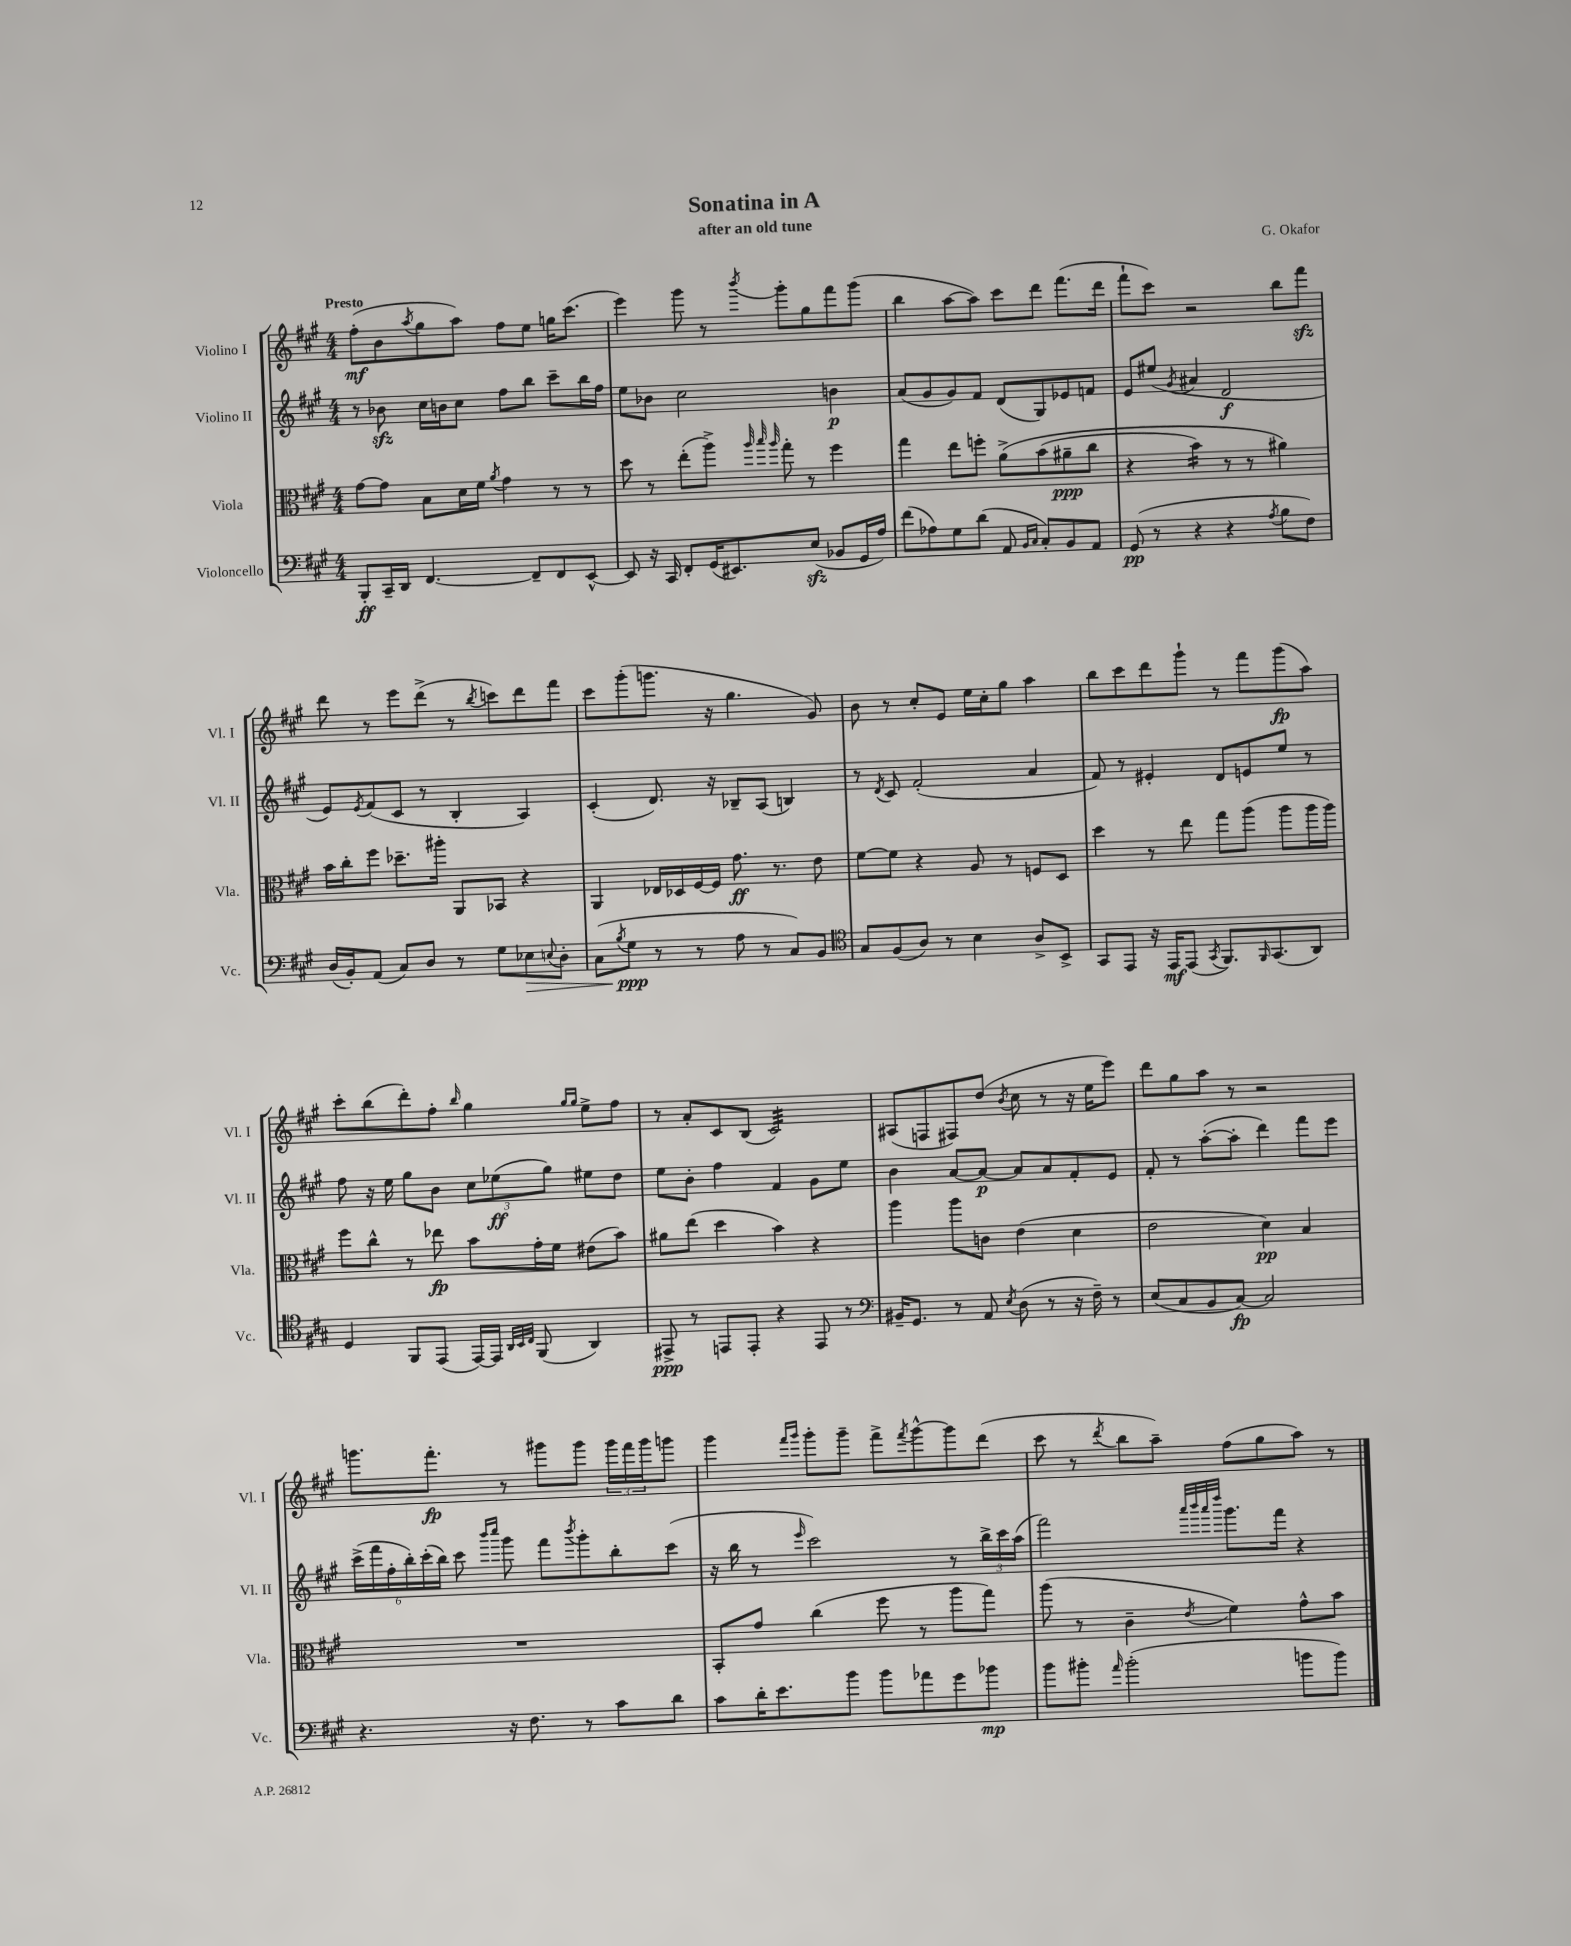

**kern	**kern	**kern	**kern
*staff4	*staff3	*staff2	*staff1
*clefF4	*clefC3	*clefG2	*clefG2
*k[f#c#g#]	*k[f#c#g#]	*k[f#c#g#]	*k[f#c#g#]
*M4/4	*M4/4	*M4/4	*M4/4
8BBB'	[8g#	8r	(8ff#'
16CC#~	8g#]	8b-	8b
16DD	.	.	.
.	.	.	8qaa
[4.FF#	8B	16cc#	8gg#
.	.	16b	.
.	16d	8cc#	8aa)
.	16f#	.	.
.	8qa	.	.
.	4g#	8ff#	8ff#
8FF#~]	.	8bb	8ee
8FF#	8r	8ccc#~	16gg
.	.	.	(8.ccc#
[8EE^^	8r	16bb	.
.	.	16ff#	.
=	=	=	=
8EE]	8dd	8ee	4eee)
16r	8r	8b-	.
16CC#	.	.	.
8FF#'	(8ee'	2cc#	8ggg#
(16GG#	8aa^)	.	8r
8.EE#)	.	.	.
.	32qqaa	.	.
.	32qqbb	.	.
.	32qqaa	.	8qbbb
.	8gg#'	.	8ggg#'
(8E	8r	.	8gg#
8BB-	4ff#	4b	8fff#
16GG#	.	.	(8ggg#
16A)	.	.	.
=	=	=	=
(8f#	4gg#	(8a	4bb
8A-)	.	8g#	.
8G#	8ee	8g#)	[8aa
(8d	8ff'	8f#	8aa])
8AA	&(8a^	(8d	8ccc#
16qqBB	.	.	.
16qqC#	.	.	.
8C#')	(8b	8G#)	8ddd
8BB	8a#~	8e-	(8.fff#
8AA	8cc#	8f	.
.	.	.	16ddd
=	=	=	=
(8GG#	4r	8e	8fff#`
8r	.	(8ee#	8ccc#)
.	.	8qg#	.
4r	4b)	4a#	2r
4r	8r	2d	.
.	8r	.	.
8qA	.	.	.
8B	4a#&)	.	8bb
8F#)	.	.	8fff#
=	=	=	=
(16D	16b	8e)	8ddd
16BB')	16cc#'	.	.
.	.	8qe	.
(8AA	8ff#	(8f#	8r
8C#)	8.dd-~	8c#	8eee
8D	.	8r	(8ddd^
.	16aa#'	.	.
8r	8AA	4B'	8r
.	.	.	8qbb
8G#	8BB-	.	8ccc)
8E-	4r	4A)	8ddd
8qqE	.	.	.
8D'	.	.	8fff#
=	=	=	=
(8C#	4AA	(4c#'	8ccc#
8qB	.	.	.
8G#	.	.	(8ggg#'
8r	16E-	8.d)	8.ggg
.	16D-	.	.
8r	[16F#	.	.
.	16F#]	16r	16r
8A	8.g#	8B-~	4.gg#
8r	.	(8A	.
.	8.r	.	.
8C#)	.	4B)	.
8BB	8e	.	8g#)
=	=	=	=
*clefC4	*	*	*
8G#	[8f#	8r	8b
.	.	8qd	.
(8F#	8f#]	8c#	8r
8A)	4r	(2f#'	8cc#'
8r	.	.	8e
4B	8A	.	16ee
.	.	.	16cc#'
.	8r	.	8gg#
8A^	8F	4a	4aa
8BB^	8D	.	.
=	=	=	=
8GG#	4dd	8f#)	8bb
8EE	.	8r	8ccc#
16r	8r	4e#'	8ddd
16EE	.	.	.
(8EE	8ee	.	8ggg#`
8qGG#	.	.	.
8.FF#)	8gg#	8d	8r
.	(8aa	8e	8fff#
16qqFF#	.	.	.
(8.GG#	.	.	.
.	8aa	8ee	(8ggg#
8AA)	16aa	8r	8aa)
.	16aa)	.	.
=	=	=	=
4D	8ff#	8ff#	8ccc#'
.	8cc#^^	16r	(8bb
.	.	16ee	.
8FF#	8r	8gg#	8ddd')
(8EE	8ee-	8b	8ff#'
.	.	.	16qqbb
[16EE)	8b	12cc#	4gg#
16EE]	.	.	.
.	.	(12ee-	.
32qqAA	.	.	.
32qqBB	.	.	.
32qqC#	.	.	.
(8FF#	16g#'	.	.
.	.	12gg#)	.
.	16f#	.	.
.	.	.	16qqgg#
.	.	.	16qqgg#
4AA)	(8e#	8ee#	8ee^
.	8b)	8dd	8ff#
=	=	=	=
8EE#^	8a#	8ee	8r
8r	(8ee	8b'	8a'
8EE	4dd	4ff#	8c#
8EE'	.	.	(8B
4r	4b)	4f#	2c#)
8EE	4r	8g#	.
8r	.	8ee	.
=	=	=	=
*clefF4	*	*	*
16BB#~	4aa	4b	(8A#
8.GG#	.	.	.
.	.	.	8F
8r	8aa	[8a	8F#)
8AA	8c	8a_	(8dd
8qE	.	.	8qb
(8D	(4e	8a]	8cc#
8r	.	8a	8r
16r	4d	8f#'	16r
16F#~)	.	.	16ee
8r	.	8e	8eee)
=	=	=	=
(8E	2e	8f#'	8ddd
8C#	.	8r	8gg#
8BB	.	([8aa'	8aa
[8C#)	.	8aa']	8r
2C#]	4d)	4ddd)	2r
.	4B	8fff#	.
.	.	8eee	.
=	=	=	=
4.r	1r	(24ccc#^	8.ggg
.	.	24fff#	.
.	.	24ff#'	.
.	.	24bb')	.
.	.	(24ccc#'	.
.	.	.	8.fff#'
.	.	24bb)	.
.	.	8ccc#	.
.	.	16qqbbb	.
.	.	16qqcccc#	.
16r	.	8ggg#	8r
8.F#	.	.	.
.	.	8fff#	8ggg#
.	.	8qbbb	.
8r	.	8ggg#'	8ggg#
8c#	.	8bb'	24ggg#
.	.	.	24fff#
.	.	.	24ggg#
8d	.	(8ccc#	8ggg
=	=	=	=
8c#	8BB'	16r	4ggg#
.	.	16bb	.
16d'	8g#	8r	.
8.e	.	.	.
.	.	.	16qqfff#
.	.	16qqeee	16qqggg#
.	(4cc#	2ccc#)	8ggg#'
8b	.	.	8ggg#~
8b	8ff#	.	8fff#^
.	.	.	8qfff#
8a-	8r	.	[8ggg#^^
8g#	8aa	8r	8ggg#]
8b-	8gg#)	24bb^	(8ddd
.	.	24ccc#	.
.	.	(24aa	.
=	=	=	=
8b	(8aa	2fff#)	8ccc#
8b#'	8r	.	8r
16qqa	.	.	8qddd
(2b#'	4c#~	.	8bb
.	.	.	8aa~)
.	.	32qqaaa	.
.	.	32qqbbb	.
.	.	32qqaaa	.
.	8qe	32qqdddd	.
.	4f#)	8.ggg#	(8ff#
.	.	.	8gg#
.	.	16fff#	.
8b	8g#^^	4r	8aa)
8b)	8b	.	8r
==	==	==	==
*-	*-	*-	*-
